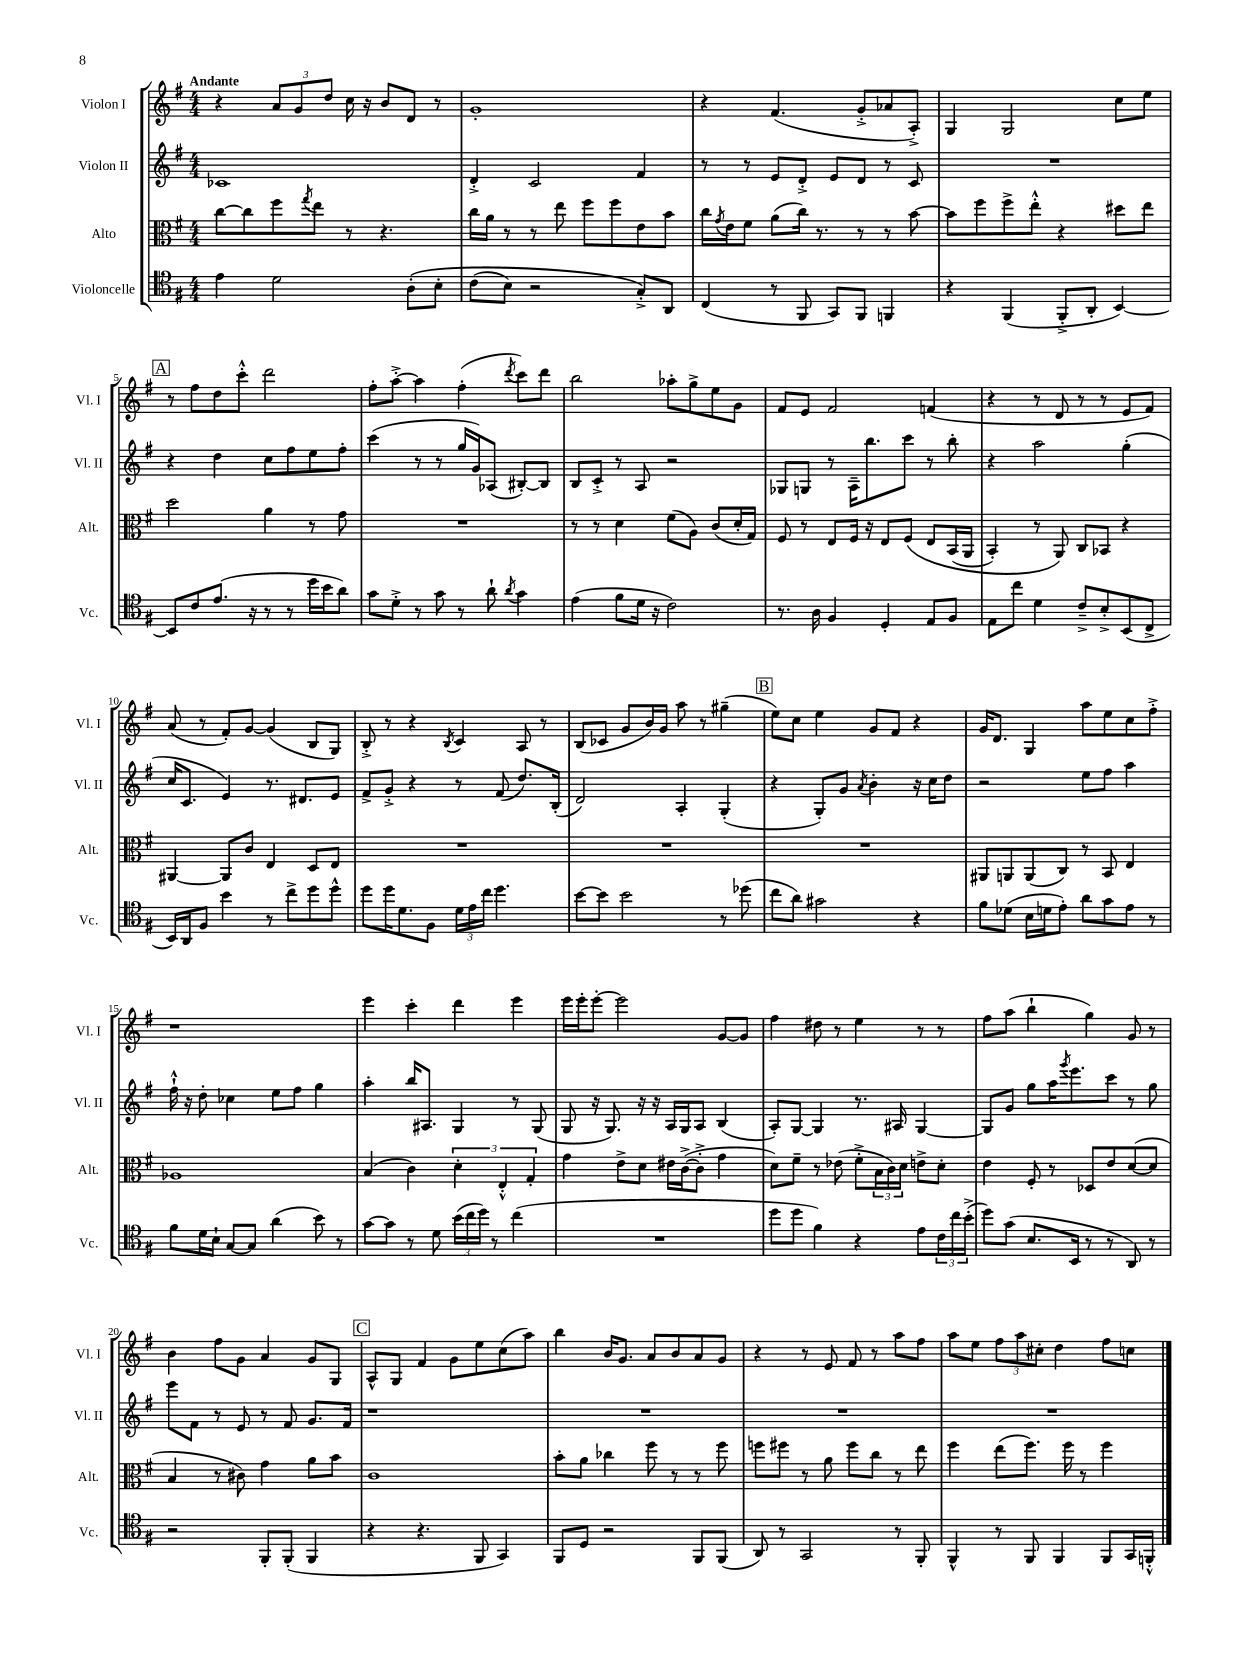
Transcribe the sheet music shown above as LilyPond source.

<<
\new StaffGroup <<
\new Staff = "s0" \with { instrumentName = "Violon I" shortInstrumentName = "Vl. I" } {
    \clef treble \key g \major \numericTimeSignature \time 4/4 \tempo "Andante"
    r4 \tuplet 3/2 { a'8 g'8 d''8 } c''16 r16 b'8 d'8 r8 |
    g'1-. |
    r4 fis'4.( g'8-.-> aes'8 a8-.->) |
    g4 g2 c''8 e''8 |
    \mark \markup { \box "A" } r8 fis''8 d''8 c'''8-.-^ d'''2 |
    fis''8-. a''8~-.-> a''4 fis''4-.( \acciaccatura { d'''8 } c'''8) d'''8 |
    b''2 aes''8-. g''8-> e''8 g'8 |
    fis'8 e'8 fis'2 f'4( |
    r4 r8 d'8 r8 r8 e'8 fis'8) |
    a'8( r8 fis'8-.) g'8~ g'4( b8 g8) |
    b8-.-> r8 r4 \acciaccatura { b8 } c'4 a8 r8 |
    b8( ces'8 g'8 b'16) g'16 a''8 r8 gis''4--( |
    \mark \markup { \box "B" } e''8) c''8 e''4 g'8 fis'8 r4 |
    g'16 d'8. g4 a''8 e''8 c''8 fis''8-.-> |
    r1 |
    e'''4 c'''4-. d'''4 e'''4 |
    e'''16 e'''16-. e'''8~-. e'''2 g'8~ g'8 |
    fis''4 dis''8 r8 e''4 r8 r8 |
    fis''8 a''8( b''4-! g''4) g'8 r8 |
    b'4 fis''8 g'8 a'4 g'8 g8 |
    \mark \markup { \box "C" } a8-^ g8 fis'4 g'8 e''8 c''8( a''8) |
    b''4 b'16 g'8. a'8 b'8 a'8 g'8 |
    r4 r8 e'8 fis'8 r8 a''8 fis''8 |
    a''8 e''8 \tuplet 3/2 { fis''8 a''8 cis''8-. } d''4 fis''8 c''8 \bar "|." |
}
\new Staff = "s1" \with { instrumentName = "Violon II" shortInstrumentName = "Vl. II" } {
    \clef treble \key g \major \numericTimeSignature \time 4/4
    ces'1 |
    d'4-.-> c'2 fis'4 |
    r8 r8 e'8 d'8-.-> e'8 d'8 r8 c'8 |
    R1 |
    \mark \markup { \box "A" } r4 d''4 c''8 fis''8 e''8 fis''8-. |
    c'''4( r8 r8 g''16 g'16) aes8( bis8~-.) bis8 |
    b8 c'8-.-> r8 a8 r2 |
    ges8 g8 r8 a16-- b''8. c'''8 r8 b''8-. |
    r4 a''2 g''4-.( |
    c''16 c'8. e'4) r8. dis'8. e'8 |
    fis'8-> g'8-.-> r4 r8 fis'8( d''8.) b16-.( |
    d'2) a4-. g4-.( |
    \mark \markup { \box "B" } r4 g8-.) g'8 \acciaccatura { a'8 } b'4-. r16 c''16 d''8 |
    r2 e''8 fis''8 a''4 |
    fis''16-!-^ r16 d''8-. ces''4 e''8 fis''8 g''4 |
    a''4-. b''16 ais8. g4 r8 g8( |
    g8 r16 g8.) r16 r16 a16 g16 a8 b4( |
    a8-.) g8~ g4 r8. ais16 g4~ |
    g8 g'8 g''8 a''16 \acciaccatura { g'''8 } e'''8. c'''8 r8 g''8 |
    e'''8 fis'8 r8 e'8 r8 fis'8 g'8. fis'16 |
    \mark \markup { \box "C" } r1 |
    R1 |
    R1 |
    R1 \bar "|." |
}
\new Staff = "s2" \with { instrumentName = "Alto" shortInstrumentName = "Alt." } {
    \clef alto \key g \major \numericTimeSignature \time 4/4
    c''8~ c''8 fis''8 \acciaccatura { g''8 } e''8 r8 r4. |
    c''16 a'16 r8 r8 e''8 fis''8 fis''8 e'8 b'8 |
    c''16 \acciaccatura { g'8 } e'16 fis'8 a'8( c''16) r8. r8 r8 b'8~ |
    b'8 fis''8 fis''8-> e''8-.-^ r4 dis''8 e''8 |
    \mark \markup { \box "A" } d''2 a'4 r8 g'8 |
    R1 |
    r8 r8 d'4 fis'8( a8) c'8( d'16-. g16) |
    fis8 r8 e8 fis16 r16 e8 fis8\( e8 b,16( a,16 |
    b,4-.) r8 a,8\) c8 bes,8 r4 |
    ais,4~ ais,8 c'8 e4 d8 e8 |
    R1 |
    R1 |
    \mark \markup { \box "B" } R1 |
    ais,8 a,8 a,8( c8) r8 b,8 e4 |
    aes1 |
    b4( c'4) \tuplet 3/2 { d'4-. e4-.-^ g4-. } |
    g'4 e'8-> d'8 eis'16 c'16~->( c'8-.-> g'4 |
    d'8) fis'8-- r8 ees'8( fis'8-.-> \tuplet 3/2 { b16 c'16) d'16 } e'8-> d'8-. |
    e'4 fis8-. r8 des8 e'8 d'8~( d'8 |
    b4 r8 cis'8) g'4 a'8 b'8 |
    \mark \markup { \box "C" } c'1 |
    b'8-. a'8 ces''4 fis''8 r8 r8 fis''8 |
    f''8 fis''8 r8 a'8 fis''8 c''8 r8 e''8 |
    fis''4 e''8( fis''8.) fis''16 r8 fis''4 \bar "|." |
}
\new Staff = "s3" \with { instrumentName = "Violoncelle" shortInstrumentName = "Vc." } {
    \clef tenor \key g \major \numericTimeSignature \time 4/4
    e'4 d'2 a8-.\( b8-. |
    c'8( b8) r2 g8-.->\) a,8 |
    c4( r8 fis,8 g,8) fis,8 f,4 |
    r4 fis,4( fis,8-.-> a,8-. b,4~) |
    \mark \markup { \box "A" } b,8 c'8 e'8.( r16 r8 r8 d''16 b'16 a'8) |
    g'8 d'8-.-> r8 g'8 r8 a'8-! \acciaccatura { a'8 } g'4 |
    e'4( fis'8 d'16 r16 c'2) |
    r8. a16 fis4 d4-. e8 fis8 |
    e8 c''8 d'4 c'8---> b8-.-> b,8( c8-> |
    b,16) a,16 fis8 b'4 r8 c''8-> d''8 d''8-^ |
    d''8 d''16 d'8. fis8 \tuplet 3/2 { d'16 e'16 c''16 } d''4. |
    b'8~ b'8 b'2 r8 des''8( |
    \mark \markup { \box "B" } c''8 a'8) gis'2 r4 |
    fis'8 des'8( b16 d'16 e'8-.) a'8 g'8 e'8 r8 |
    fis'8 d'16 b16-! g8~ g8 a'4( b'8) r8 |
    g'8~ g'8 r8 d'8 \tuplet 3/2 { b'16( c''16 d''16) } r8 c''4( |
    R1 |
    d''8 d''8 fis'4) r4 e'8 \tuplet 3/2 { c'16 c''16 b'16-.->( } |
    d''8) g'8( b8. b,16 r8 r8 a,8) r8 |
    r2 fis,8-. fis,8-.( fis,4 |
    \mark \markup { \box "C" } r4 r4. fis,8 g,4) |
    fis,8 d8 r2 fis,8 fis,8( |
    a,8) r8 g,2 r8 fis,8-. |
    fis,4-^ r8 fis,8 fis,4 fis,8 g,16 f,16-.-^ \bar "|." |
}
>>
>>
